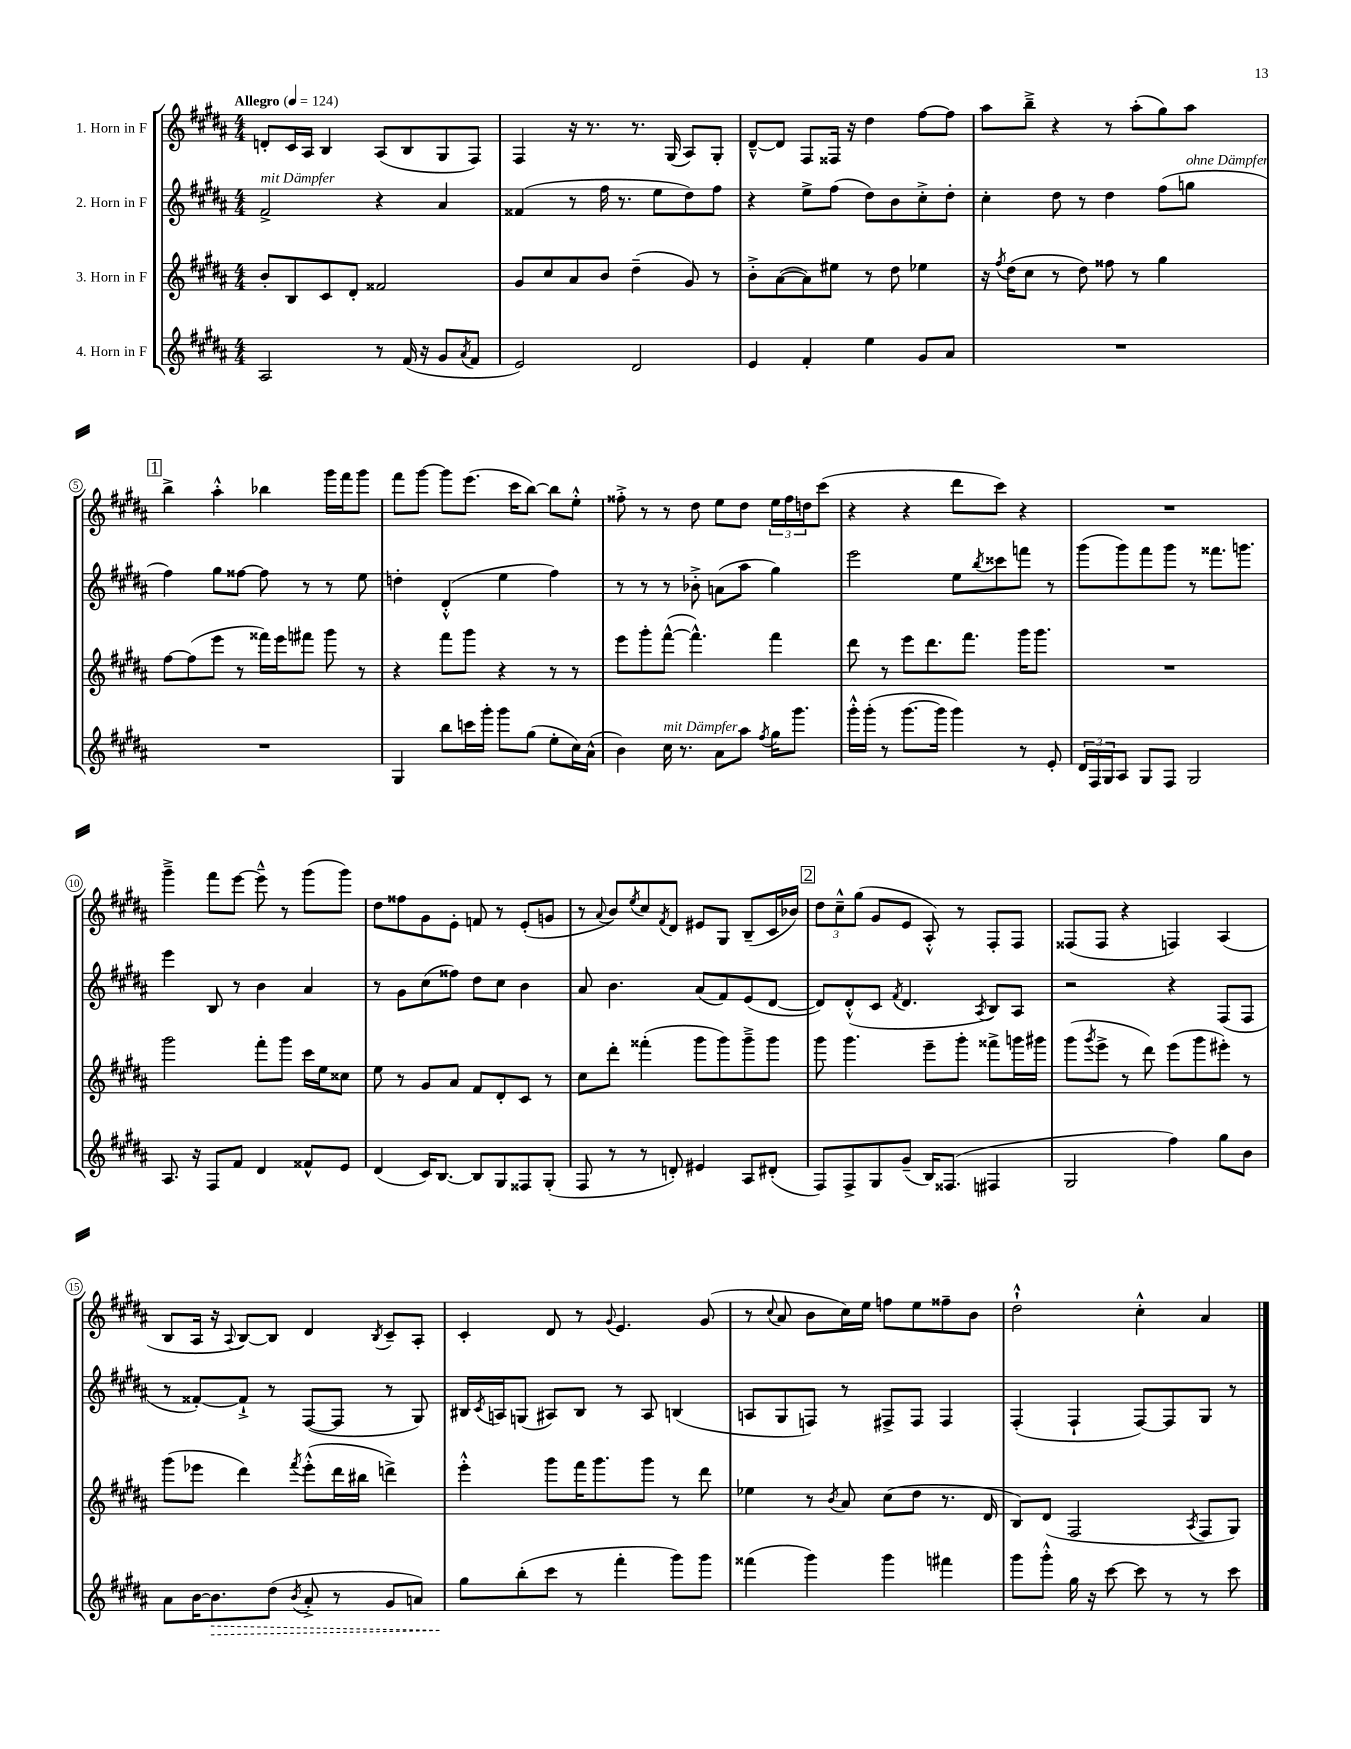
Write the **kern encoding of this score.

**kern	**kern	**kern	**kern
*staff4	*staff3	*staff2	*staff1
*clefG2	*clefG2	*clefG2	*clefG2
*k[f#c#g#d#a#]	*k[f#c#g#d#a#]	*k[f#c#g#d#a#]	*k[f#c#g#d#a#]
*M4/4	*M4/4	*M4/4	*M4/4
*MM124	*MM124	*MM124	*MM124
2A#	8b'	2f#^	8d'
.	8B	.	16c#
.	.	.	16A#
.	8c#	.	4B
.	8d#'	.	.
8r	2f##	4r	(8A#
(16f#	.	.	8B
16r	.	.	.
8g#	.	4a#	8G#
8qa#	.	.	.
8f#	.	.	8F#)
=	=	=	=
2e)	8g#	(4f##	4F#
.	8cc#	.	.
.	8a#	8r	16r
.	.	.	8.r
.	8b	16ff#	.
.	.	8.r	.
2d#	(4dd#~	.	8.r
.	.	8ee	.
.	.	.	(16G#
.	8g#)	8dd#)	8A#)
.	8r	8ff#	8G#'
=	=	=	=
4e	8b'^	4r	[8d#~^^
.	([8a#	.	8d#]
4f#'	8a#])	8ee^	8F#
.	8ee#	(8ff#	16F##
.	.	.	16r
4ee	8r	8dd#)	4dd#
.	8dd#	8b	.
8g#	4ee-	8cc#'^	[8ff#
8a#	.	8dd#'	8ff#]
=	=	=	=
1r	16r	4cc#'	8aa#
.	8qff#	.	.
.	(16dd#	.	.
.	8cc#	.	8bb~^
.	8r	8dd#	4r
.	8dd#)	8r	.
.	8ff##	4dd#	8r
.	8r	.	(8aa#'
.	4gg#	(8ff#	8gg#)
.	.	8gg	8aa#
=	=	=	=
1r	[8ff#	4ff#)	4bb^
.	(8ff#]	.	.
.	8eee	8gg#	4aa#'^^
.	8r	[8ff##	.
.	16fff##)	8ff##]	4bb-
.	16eee	.	.
.	8fff#	8r	.
.	8ggg#	8r	16ggg#
.	.	.	16fff#
.	8r	8ee	8ggg#
=	=	=	=
4G#	4r	4dd'	8fff#
.	.	.	[8ggg#
8bb	8fff#	(4d#'^^	8ggg#]
16ccc	8ggg#	.	(8.eee
16ggg#'	.	.	.
8ggg#	4r	4ee	.
.	.	.	16ccc#
(8gg#	.	.	[8bb)
8ee'	8r	4ff#)	8bb]
16cc#)	8r	.	8ee'^^
(16a#^^	.	.	.
=	=	=	=
4b)	8eee	8r	8ff##'^
.	8ggg#'	8r	8r
16cc#	([8fff#^^	8r	8r
8.r	.	.	.
.	4.fff#^^])	8b-'^	8dd#
8a#	.	(8a	8ee
8aa#	.	8aa#	8dd#
8qff#	.	.	.
16gg#	4fff#	4gg#)	24ee
.	.	.	24ff##
8.ggg#	.	.	.
.	.	.	24dd
.	.	.	(8ccc#
=	=	=	=
16ggg#'^^	8ddd#	2eee	4r
(16ggg#'	.	.	.
8r	8r	.	.
[8.ggg#	8eee	.	4r
.	8.ddd#	.	.
16ggg#]	.	.	.
4ggg#)	.	8ee	8ddd#
.	8.fff#	.	.
.	.	8qbb	.
.	.	8ccc##	8ccc#)
8r	16ggg#	8fff	4r
.	8.ggg#	.	.
8e'	.	8r	.
=	=	=	=
24d#	1r	(8ggg#	1r
24F#	.	.	.
24G#	.	.	.
8A#	.	8ggg#)	.
8G#	.	8fff#	.
8F#	.	8ggg#	.
2G#	.	8r	.
.	.	8.fff##	.
.	.	8.ggg	.
=	=	=	=
8.A#	2ggg#	4eee	4ggg#~^
16r	.	.	.
8F#	.	8B	8fff#
8f#	.	8r	[8eee
4d#	8fff#'	4b	8eee~^^]
.	8ggg#	.	8r
8f##^^	16ccc#	4a#	(8ggg#
.	16ee	.	.
8e	8cc##	.	8ggg#)
=	=	=	=
(4d#	8ee	8r	8dd#
.	8r	8g#	8ff##
16c#)	8g#	(8cc#	8g#
[8.B	.	.	.
.	8a#	8ff##)	8e'
8B]	8f#	8dd#	8f
8G#	8d#'	8cc#	8r
8F##	8c#	4b	(8e'
(8G#'	8r	.	8g
=	=	=	=
8F#	8cc#	8a#	8r
.	.	.	8qqa#
8r	8ddd#'	4.b	8b)
.	.	.	8qee
8r	(4fff##'	.	8cc#
.	.	.	8qf#
8d')	.	.	8d#
4e#	8ggg#	(8a#	8e#
.	8ggg#)	8f#)	8G#
8A#	8ggg#~^	(8e	(8B~
(8d#'	8ggg#	[8d#	16c#
.	.	.	16b-)
=	=	=	=
8F#)	8ggg#	8d#])	12dd#
.	.	.	12cc#~^^
8F#^	4.ggg#	(8d#'^^	.
.	.	.	(12gg#
8G#	.	8c#	8g#
.	.	8qf#	.
(8g#~	.	4.d#	8e
16B)	8eee~	.	8A#'^^)
(8.F##	.	.	.
.	8ggg#'	.	8r
.	.	8qA#	.
4F#	8fff##^	8B)	8F#'
.	16ggg	8A#	8F#
.	16ggg#	.	.
=	=	=	=
2G#	(8ggg#	2r	(8F##
.	8qggg#	.	.
.	8eee^	.	8F##
.	8r	.	4r
.	8ddd#)	.	.
4ff#)	(8eee	4r	4F)
.	8ggg#	.	.
8gg#	8eee#')	(8F#	(4A#
8b	8r	8F#	.
=	=	=	=
8a#	(8ggg#	8r	8B
[16b	8eee-	[8f##')	16A#
8.b]	.	.	16r
.	.	.	8qqA#
.	4ddd#)	8f##`^]	[8B)
(8dd#	.	8r	8B]
8qb	8qfff#	.	.
8a#'^	(8eee-'^^	([8F#	4d#
8r	16ddd#	8F#]	.
.	16bb#	.	.
.	.	.	8qB
8g#	4ddd^)	8r	8c#~
8a)	.	8G#)	8A#'
=	=	=	=
8gg#	4eee'^^	16B#	4c#'
.	.	8qc#	.
.	.	16A	.
(8bb'	.	(8G	.
8ccc#	8ggg#	8A#)	8d#
8r	16fff#	8B#	8r
.	8.ggg#	.	.
.	.	.	8qqg#
4fff#'	.	8r	4.e
.	8ggg#	8A#	.
8ggg#)	8r	(4B	.
8ggg#	8ddd#	.	(8g#
=	=	=	=
(4fff##	4ee-	8A	8r
.	.	.	8qqcc#
.	.	8G#	8a#
4ggg#)	8r	8F)	8b
.	8qb	.	.
.	8a#	8r	16cc#)
.	.	.	16ee
4ggg#	(8cc#	8F#^	8ff
.	8dd#	8F#	8ee
4fff#	8.r	4F#	8ff##~
.	.	.	8b
.	16d#	.	.
=	=	=	=
8ggg#	8B)	(4F#'	2dd#`^^
8ggg#'^^	(8d#	.	.
16gg#	2F#	4F#`	.
16r	.	.	.
[8ccc#	.	.	.
8ccc#]	.	[8F#)	4cc#'^^
8r	.	8F#]	.
.	8qA#	.	.
8r	8F#	8G#	4a#
8ccc#	8G#)	8r	.
==	==	==	==
*-	*-	*-	*-
